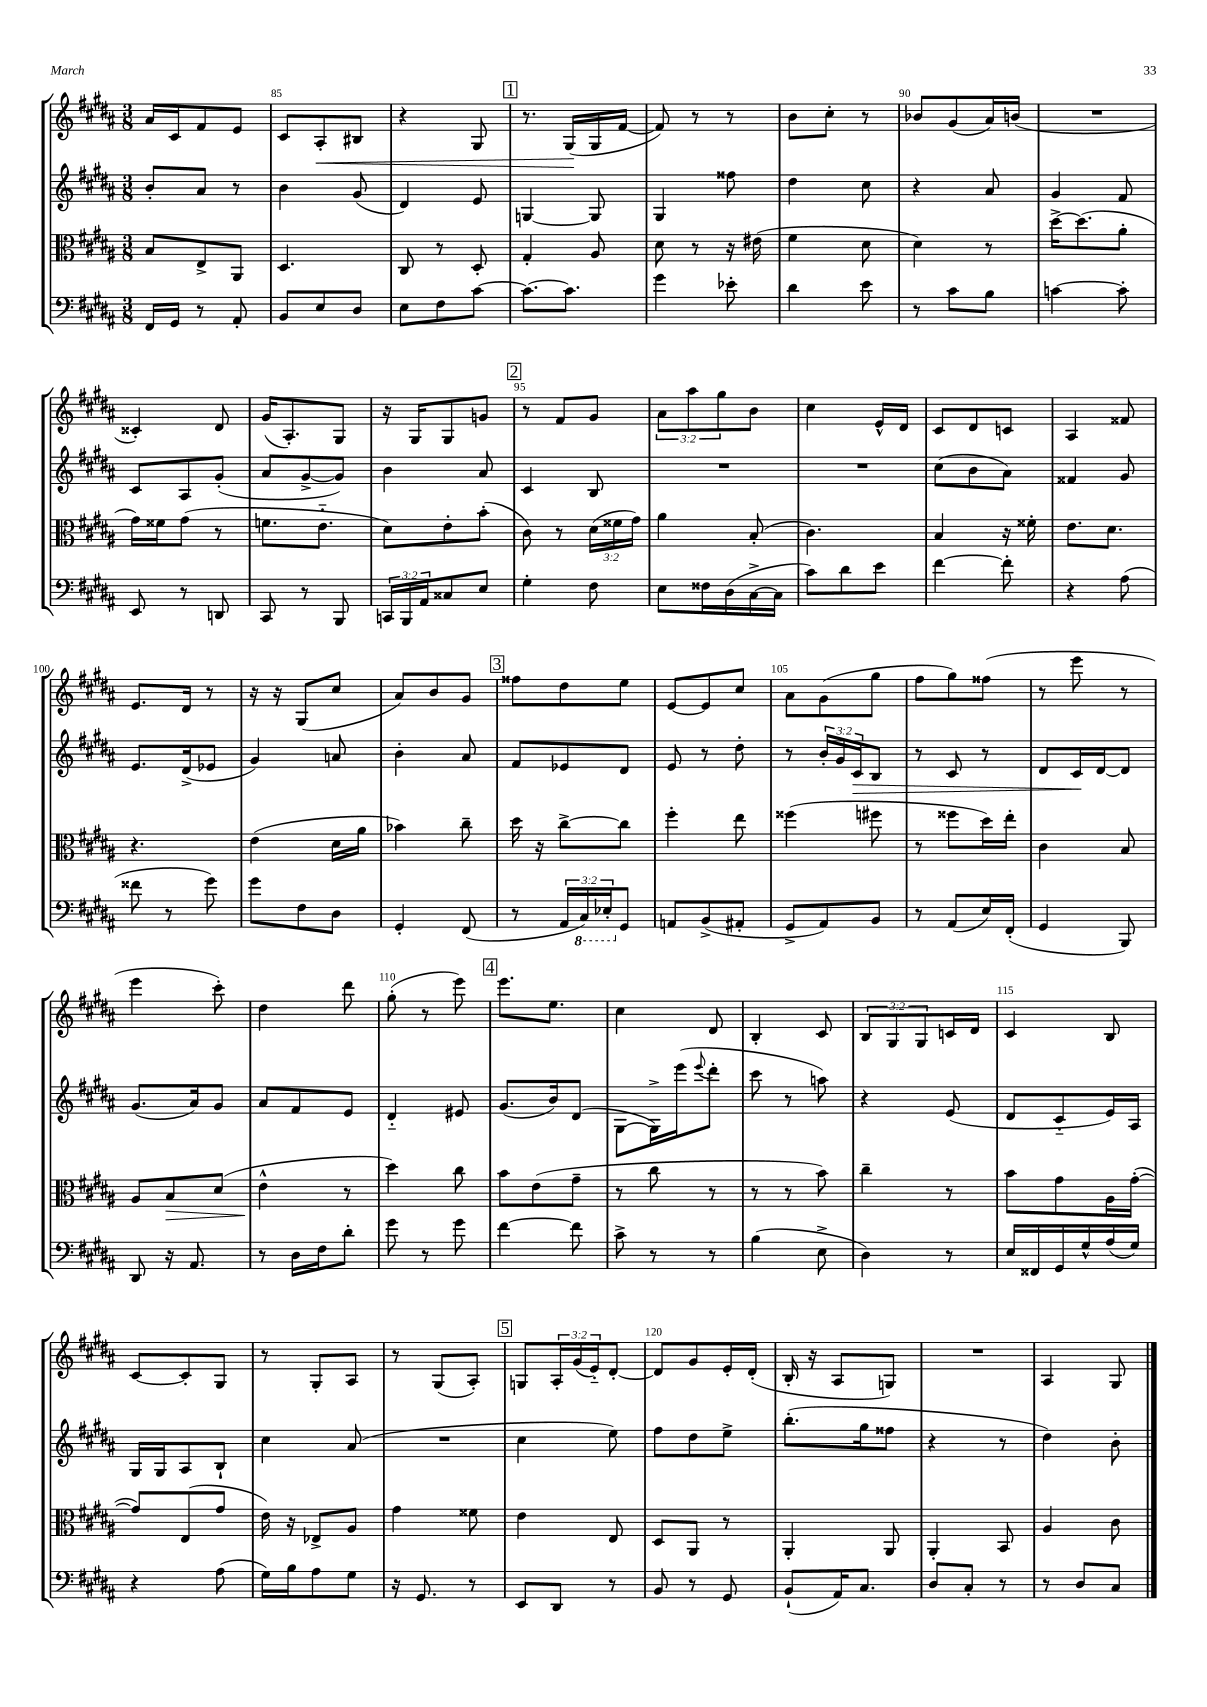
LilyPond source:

<<
\new StaffGroup <<
\new Staff = "s0" {
    \clef treble \key b \major \numericTimeSignature \time 3/8 \override Staff.TupletNumber.text = #tuplet-number::calc-fraction-text
    ais'16 cis'16 fis'8 e'8 |
    cis'8 ais8-.\< bis8 |
    r4 gis8 |
    \mark \markup { \box "1" } r8. gis16\!( gis16 fis'16~ |
    fis'8) r8 r8 |
    b'8 cis''8-. r8 |
    bes'8 gis'8( ais'16) b'16( |
    R4. |
    cisis'4-.) dis'8 |
    gis'16( ais8.-.) gis8 |
    r16 gis16 gis8 g'8 |
    \mark \markup { \box "2" } r8 fis'8 gis'8 |
    \tuplet 3/2 { ais'8 ais''8 gis''8 } b'8 |
    cis''4 e'16-^ dis'16 |
    cis'8 dis'8 c'8 |
    ais4 fisis'8 |
    e'8. dis'16 r8 |
    r16 r16 gis8( cis''8 |
    ais'8) b'8 gis'8 |
    \mark \markup { \box "3" } fisis''8 dis''8 e''8 |
    e'8~ e'8 cis''8 |
    ais'8 gis'8( gis''8 |
    fis''8 gis''8) fisis''8( |
    r8 e'''8 r8 |
    e'''4 cis'''8-.) |
    dis''4 dis'''8 |
    gis''8-.( r8 e'''8) |
    \mark \markup { \box "4" } e'''8. e''8. |
    cis''4 dis'8 |
    b4-. cis'8 |
    \tuplet 3/2 { b8 gis8 gis8 } c'16 dis'16 |
    cis'4 b8 |
    cis'8~ cis'8-. gis8 |
    r8 gis8-. ais8 |
    r8 gis8( ais8-.) |
    \mark \markup { \box "5" } g8 \tuplet 3/2 { ais16-. gis'16( e'16-_) } dis'8~-. |
    dis'8 gis'8 e'16-. dis'16-.( |
    b16-. r16 ais8 g8) |
    R4. |
    ais4 gis8 \bar "|." |
}
\new Staff = "s1" {
    \clef treble \key b \major \numericTimeSignature \time 3/8 \override Staff.TupletNumber.text = #tuplet-number::calc-fraction-text
    b'8-. ais'8 r8 |
    b'4 gis'8( |
    dis'4) e'8 |
    \mark \markup { \box "1" } g4~ g8 |
    gis4 fisis''8 |
    dis''4 cis''8 |
    r4 ais'8 |
    gis'4 fis'8 |
    cis'8 ais8 gis'8-.( |
    ais'8 gis'8~-> gis'8) |
    b'4 ais'8 |
    \mark \markup { \box "2" } cis'4 b8 |
    R4. |
    R4. |
    cis''8( b'8 ais'8) |
    fisis'4 gis'8 |
    e'8. dis'16->( ees'8 |
    gis'4) a'8 |
    b'4-. ais'8 |
    \mark \markup { \box "3" } fis'8 ees'8 dis'8 |
    e'8 r8 dis''8-. |
    r8 \tuplet 3/2 { b'16-. gis'16 cis'16\> } b8 |
    r8 cis'8 r8 |
    dis'8 cis'16\! dis'16~ dis'8 |
    gis'8.( ais'16) gis'8 |
    ais'8 fis'8 e'8 |
    dis'4-_ eis'8 |
    \mark \markup { \box "4" } gis'8.( b'16) dis'8( |
    gis8~ gis16->) e'''16( \appoggiatura { e'''8 } dis'''8-. |
    cis'''8 r8 a''8) |
    r4 e'8( |
    dis'8 cis'8-_ e'16) ais16 |
    gis16 gis16 ais8 b8-! |
    cis''4 ais'8( |
    R4. |
    \mark \markup { \box "5" } cis''4 e''8) |
    fis''8 dis''8 e''8-> |
    b''8.-.( gis''16 fisis''8 |
    r4 r8 |
    dis''4) b'8-. \bar "|." |
}
\new Staff = "s2" {
    \clef alto \key b \major \numericTimeSignature \time 3/8 \override Staff.TupletNumber.text = #tuplet-number::calc-fraction-text
    b8 e8-> ais,8 |
    dis4. |
    cis8 r8 dis8-. |
    \mark \markup { \box "1" } gis4-. ais8 |
    dis'8 r8 r16 eis'16( |
    fis'4 dis'8 |
    dis'4) r8 |
    dis''16~-> dis''8.( ais'8-. |
    gis'16) fisis'16 gis'8( r8 |
    f'8. e'8.-_ |
    dis'8) e'8-. b'8-.( |
    \mark \markup { \box "2" } cis'8) r8 \tuplet 3/2 { dis'16( fisis'16 gis'16) } |
    ais'4 b8-.( |
    cis'4.) |
    b4 r16 fisis'16-. |
    e'8. dis'8. |
    r4. |
    e'4( dis'16 ais'16 |
    bes'4) cis''8-- |
    \mark \markup { \box "3" } dis''16 r16 cis''8~-> cis''8 |
    fis''4-. e''8 |
    fisis''4( fis''8 |
    r8 fisis''8 dis''16) e''16-. |
    cis'4 b8 |
    ais8 b8\> dis'8( |
    e'4-^\! r8 |
    dis''4) cis''8 |
    \mark \markup { \box "4" } b'8 e'8( gis'8-- |
    r8 cis''8 r8 |
    r8 r8 b'8) |
    cis''4-- r8 |
    b'8 gis'8 ais16 gis'16~-.( |
    gis'8) e8( gis'8 |
    e'16) r16 ees8-> ais8 |
    gis'4 fisis'8 |
    \mark \markup { \box "5" } e'4 e8 |
    dis8 ais,8 r8 |
    ais,4-. ais,8 |
    ais,4-. b,8 |
    ais4 cis'8 \bar "|." |
}
\new Staff = "s3" {
    \clef bass \key b \major \numericTimeSignature \time 3/8 \override Staff.TupletNumber.text = #tuplet-number::calc-fraction-text
    fis,16 gis,16 r8 ais,8-. |
    b,8 e8 dis8 |
    e8 fis8 cis'8~ |
    \mark \markup { \box "1" } cis'8.~ cis'8. |
    gis'4 ees'8-. |
    dis'4 e'8 |
    r8 cis'8 b8 |
    c'4~ c'8-. |
    e,8 r8 d,8 |
    cis,8 r8 b,,8 |
    \tuplet 3/2 { c,16 b,,16 ais,16 } cisis8 e8 |
    \mark \markup { \box "2" } gis4-. fis8 |
    e8 fisis16 dis16( cis16~-> cis16 |
    cis'8) dis'8 e'8 |
    fis'4~ fis'8-. |
    r4 ais8( |
    fisis'8 r8 gis'8) |
    gis'8 fis8 dis8 |
    gis,4-. fis,8( |
    \mark \markup { \box "3" } r8 \tuplet 3/2 { ais,16 \ottava #-1 cis,16) ees,16-. \ottava #0 } gis,8 |
    a,8 b,8->( ais,8-. |
    gis,8-> ais,8) b,8 |
    r8 ais,8( e16) fis,16-.( |
    gis,4 b,,8) |
    dis,8 r16 ais,8. |
    r8 dis16 fis16 dis'8-. |
    gis'8 r8 gis'8 |
    \mark \markup { \box "4" } fis'4~ fis'8 |
    cis'8-> r8 r8 |
    b4( e8-> |
    dis4) r8 |
    e16 fisis,16 gis,16 gis16-^ ais16( gis16) |
    r4 ais8( |
    gis16) b16 ais8 gis8 |
    r16 gis,8. r8 |
    \mark \markup { \box "5" } e,8 dis,8 r8 |
    b,8 r8 gis,8 |
    b,8-!( ais,16) cis8. |
    dis8 cis8-. r8 |
    r8 dis8 cis8 \bar "|." |
}
>>
>>
\layout { \context { \Score currentBarNumber = #84 \override BarNumber.break-visibility = ##(#f #t #t) barNumberVisibility = #(every-nth-bar-number-visible 5) } }
